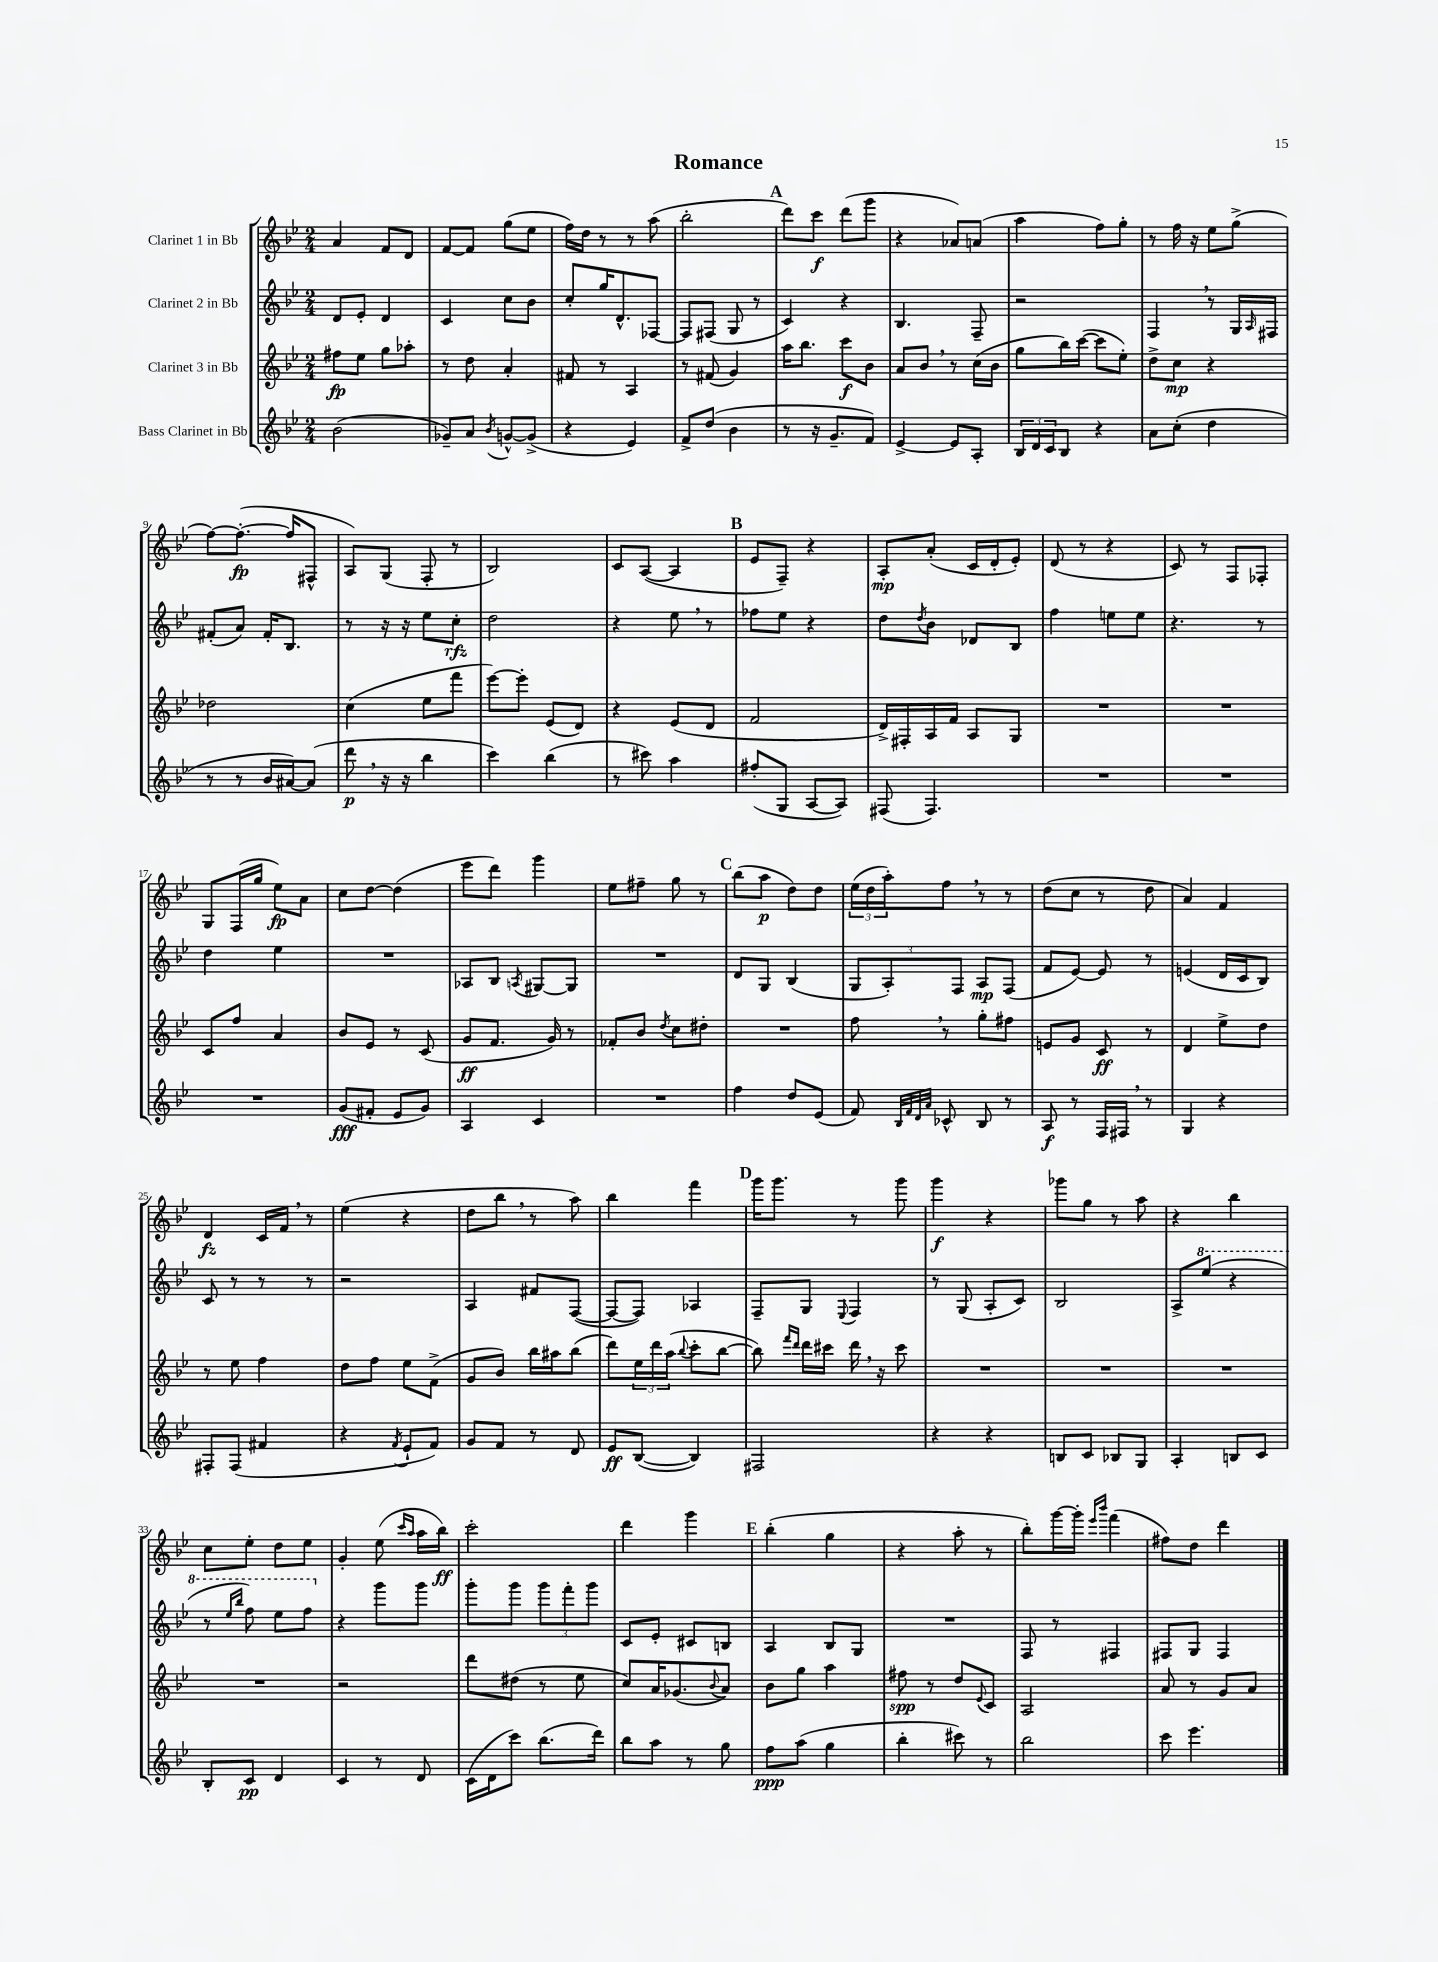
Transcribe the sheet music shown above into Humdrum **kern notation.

**kern	**dynam	**kern	**dynam	**kern	**dynam	**kern	**dynam
*part4	*part4	*part3	*part3	*part2	*part2	*part1	*part1
*staff4	*staff4	*staff3	*staff3	*staff2	*staff2	*staff1	*staff1
*I"Bass Clarinet in Bb	*	*I"Clarinet 3 in Bb	*	*I"Clarinet 2 in Bb	*	*I"Clarinet 1 in Bb	*
*clefG2	*	*clefG2	*	*clefG2	*	*clefG2	*
*k[b-e-]	*	*k[b-e-]	*	*k[b-e-]	*	*k[b-e-]	*
*M2/4	*	*M2/4	*	*M2/4	*	*M2/4	*
=1	=1	=1	=1	=1	=1	=1	=1
(2b-\	.	8ff#X\L	fp	8d/L	.	4a/	.
.	.	8ee-\J	.	8e-'/J	.	.	.
.	.	8gg\L	.	4d/	.	8f/L	.
.	.	8aa-X'\J	.	.	.	8d/J	.
=2	=2	=2	=2	=2	=2	=2	=2
8g-X~/L)	.	8r	.	4c/	.	[8f/L	.
8a/J	.	8dd\	.	.	.	8f/J]	.
8qb-/	.	.	.	.	.	.	.
[8gn^^/L	.	4a'/	.	8cc\L	.	(8gg\L	.
(8g^/J]	.	.	.	8b-\J	.	8ee-\J	.
=3	=3	=3	=3	=3	=3	=3	=3
4r	.	8f#X/	.	8cc'/L	.	16ff\LL)	.
.	.	.	.	.	.	16dd\JJ	.
.	.	8r	.	16gg/K	.	8r	.
.	.	.	.	8.d^^/	.	.	.
4e-/)	.	4A/	.	.	.	8r	.
.	.	.	.	[8F-X/J	.	(8aa\	.
=4	=4	=4	=4	=4	=4	=4	=4
8f^/L	.	8r	.	8F-/L]	.	2bb-'\	.
(8dd/J	.	(8f#X/	.	(8F#X/J	.	.	.
4b-\	.	4g/)	.	8G/	.	.	.
.	.	.	.	8r	.	.	.
!!LO:REH:place=s1:t=A
=5	=5	=5	=5	=5	=5	=5	=5
8r	.	16aa\KL	.	4c/)	.	8ddd\L)	.
.	.	8.bb-\J	.	.	.	.	.
16r	.	.	.	.	.	8ccc\J	f
8.g~/L	.	.	.	.	.	.	.
.	.	8ccc\L	f	4r	.	(8ddd\L	.
8f/J)	.	8b-\J	.	.	.	8ggg\J	.
=6	=6	=6	=6	=6	=6	=6	=6
[4e-^/	.	8a/L	.	4.B-/	.	4r	.
.	.	8b-,/J	.	.	.	.	.
8e-/L]	.	8r	.	.	.	8a-X/L)	.
8A'/J	.	(16cc\LL	.	8F~/	.	(8an/J	.
.	.	16b-\JJ	.	.	.	.	.
=7	=7	=7	=7	=7	=7	=7	=7
24B-/LL	.	8gg\L	.	2r	.	4aa\	.
24d/	.	.	.	.	.	.	.
24c/J	.	.	.	.	.	.	.
8B-/J	.	16bb-\L)	.	.	.	.	.
.	.	([16ccc\JJ	.	.	.	.	.
4r	.	8ccc\L]	.	.	.	8ff\L)	.
.	.	8ee-'\J)	.	.	.	8gg'\J	.
=8	=8	=8	=8	=8	=8	=8	=8
8a\L	.	8dd^\L	.	4F,/	.	8r	.
(8cc'\J	.	8cc\J	mp	.	.	16ff\	.
.	.	.	.	.	.	16r	.
4dd\	.	4r	.	8r	.	8ee-\L	.
.	.	.	.	16G/LL	.	(8gg^\J	.
.	.	.	.	16qqA/	.	.	.
.	.	.	.	16F#X/JJ	.	.	.
!!LO:LB:g=z
=9	=9	=9	=9	=9	=9	=9	=9
8r	.	2dd-X\	.	(8f#X'/L	.	[8ff\L)	.
8r	.	.	.	8a/J)	.	(8.ff'\J_	fp
16b-/LL	.	.	.	16f#'/KL	.	.	.
[16a#X/J)	.	.	.	8.B-/J	.	16ff/KL]	.
(8a#/J]	.	.	.	.	.	8F#X^^/J	.
=10	=10	=10	=10	=10	=10	=10	=10
8ddd,\	p	(4cc\	.	8r	.	8A/L)	.
16r	.	.	.	16r	.	(8G/J	.
16r	.	.	.	16r	.	.	.
4bb-\	.	8ee-\L	.	8ee-\L	.	8F'/	.
.	.	8fff\J	.	8cc'\J	rfz	8r	.
=11	=11	=11	=11	=11	=11	=11	=11
4ccc\)	.	[8eee-\L)	.	2dd\	.	2B-/)	.
.	.	8eee-'\J]	.	.	.	.	.
(4bb-\	.	(8e-/L	.	.	.	.	.
.	.	8d/J)	.	.	.	.	.
=12	=12	=12	=12	=12	=12	=12	=12
8r	.	4r	.	4r	.	8c/L	.
8ccc#X\)	.	.	.	.	.	([8A/J	.
4aa\	.	(8e-/L	.	8ee-,\	.	4A/]	.
.	.	8d/J	.	8r	.	.	.
!!LO:REH:place=s1:t=B
=13	=13	=13	=13	=13	=13	=13	=13
(8ff#X'/L	.	2f/	.	8ff-X\L	.	8e-/L	.
8G/J	.	.	.	8ee-\J	.	8F~/J)	.
[8A/L	.	.	.	4r	.	4r	.
8A/J])	.	.	.	.	.	.	.
=14	=14	=14	=14	=14	=14	=14	=14
(8F#X/	.	16d^/LL)	.	8dd\L	.	8A'/L	mp
.	.	16F#X'/	.	.	.	.	.
.	.	.	.	8qdd/	.	.	.
4.F#/)	.	16A/	.	8b-\J	.	(8a'/J	.
.	.	16f/JJ	.	.	.	.	.
.	.	8A/L	.	8d-X/L	.	16c/LL	.
.	.	.	.	.	.	16d'/J	.
.	.	8G/J	.	8B-/J	.	8e-'/J)	.
=15	=15	=15	=15	=15	=15	=15	=15
2r	.	2r	.	4ff\	.	(8d/	.
.	.	.	.	.	.	8r	.
.	.	.	.	8een\L	.	4r	.
.	.	.	.	8ee\J	.	.	.
=16	=16	=16	=16	=16	=16	=16	=16
2r	.	2r	.	4.r	.	8c/)	.
.	.	.	.	.	.	8r	.
.	.	.	.	.	.	8F/L	.
.	.	.	.	8r	.	8F-X'/J	.
!!LO:LB:g=z
=17	=17	=17	=17	=17	=17	=17	=17
2r	.	8c/L	.	4dd\	.	8G/L	.
.	.	8ff/J	.	.	.	(16F/L	.
.	.	.	.	.	.	16gg/JJ	.
.	.	4a/	.	4ee-\	.	8ee-\L)	fp
.	.	.	.	.	.	8a\J	.
=18	=18	=18	=18	=18	=18	=18	=18
(8g/L	fff	8b-/L	.	2r	.	8cc\L	.
8f#X'/J	.	8e-/J	.	.	.	[8dd\J	.
8e-/L	.	8r	.	.	.	(4dd\]	.
8g/J)	.	(8c/	.	.	.	.	.
=19	=19	=19	=19	=19	=19	=19	=19
4A/	.	8g/L	ff	8A-X/L	.	8eee-\L	.
.	.	8.f/J	.	8B-/J	.	8ddd\J)	.
.	.	.	.	8qAn/	.	.	.
4c/	.	.	.	[8G#X/L	.	4ggg\	.
.	.	16g/)	.	.	.	.	.
.	.	8r	.	8G#/J]	.	.	.
=20	=20	=20	=20	=20	=20	=20	=20
2r	.	8f-X'/L	.	2r	.	8ee-\L	.
.	.	8b-/J	.	.	.	8ff#X~\J	.
.	.	8qdd/	.	.	.	.	.
.	.	8cc\L	.	.	.	8gg\	.
.	.	8dd#X'\J	.	.	.	8r	.
!!LO:REH:place=s1:t=C
=21	=21	=21	=21	=21	=21	=21	=21
4ff\	.	2r	.	8d/L	.	(8bb-\L	.
.	.	.	.	8G/J	.	8aa\J	p
8dd/L	.	.	.	(4B-/	.	8dd\L)	.
(8e-/J	.	.	.	.	.	8dd\J	.
=22	=22	=22	=22	=22	=22	=22	=22
8f/)	.	8ff,\	.	12G/L	.	(24ee-\LL	.
.	.	.	.	.	.	24dd\	.
.	.	.	.	12A'/)	.	24aa'\J)	.
32qqB-/LLL	.	.	.	.	.	.	.
32qqf/	.	.	.	.	.	.	.
32qqd/	.	.	.	.	.	.	.
32qqa/JJJ	.	.	.	.	.	.	.
8c-X^^/	.	8r	.	.	.	8ff,\J	.
.	.	.	.	12F/J	.	.	.
8B-/	.	8gg'\L	.	8A/L	mp	8r	.
8r	.	8ff#X\J	.	(8F/J	.	8r	.
=23	=23	=23	=23	=23	=23	=23	=23
8A/	f	8en/L	.	8f/L	.	(8dd\L	.
8r	.	8g/J	.	[8e-/J)	.	8cc\J	.
16F/LL	.	8c/	ff	8e-/]	.	8r	.
16F#X,/JJ	.	.	.	.	.	.	.
8r	.	8r	.	8r	.	8dd\	.
=24	=24	=24	=24	=24	=24	=24	=24
4G/	.	4d/	.	(4en/	.	4a/)	.
4r	.	8ee-^\L	.	16d/LL	.	4f/	.
.	.	.	.	16c/J	.	.	.
.	.	8dd\J	.	8B-/J)	.	.	.
!!LO:LB:g=z
=25	=25	=25	=25	=25	=25	=25	=25
8F#X'/L	.	8r	.	8c/	.	4d/	fz
(8F#/J	.	8ee-\	.	8r	.	.	.
4f#X/	.	4ff\	.	8r	.	16c/LL	.
.	.	.	.	.	.	16f,/JJ	.
.	.	.	.	8r	.	8r	.
=26	=26	=26	=26	=26	=26	=26	=26
4r	.	8dd\L	.	2r	.	(4ee-\	.
.	.	8ff\J	.	.	.	.	.
8qf/	.	.	.	.	.	.	.
8e-`/L	.	8ee-\L	.	.	.	4r	.
8f/J)	.	(8f^\J	.	.	.	.	.
=27	=27	=27	=27	=27	=27	=27	=27
8g/L	.	8g/L	.	4A/	.	8dd\L	.
8f/J	.	8b-/J)	.	.	.	8bb-,\J	.
8r	.	16bb-\LL	.	8f#X/L	.	8r	.
.	.	16aa#X\J	.	.	.	.	.
8d/	.	(8bb-\J	.	([8F/J	.	8aa\)	.
=28	=28	=28	=28	=28	=28	=28	=28
8e-/L	ff	8ddd\L)	.	8F/L_	.	4bb-\	.
([8B-/J	.	24ee-\L	.	8F/J])	.	.	.
.	.	24ddd\	.	.	.	.	.
.	.	(24aa\JJ	.	.	.	.	.
.	.	8qqbb-/	.	.	.	.	.
4B-/])	.	8ccc'\L	.	4A-X/	.	4fff\	.
.	.	[8bb-\J	.	.	.	.	.
!!LO:REH:place=s1:t=D
=29	=29	=29	=29	=29	=29	=29	=29
2F#X/	.	8bb-\])	.	8F~/L	.	16ggg\KL	.
.	.	.	.	.	.	8.ggg\J	.
.	.	16qqfff/LL	.	.	.	.	.
.	.	16qqddd/JJ	.	.	.	.	.
.	.	16ddd\LL	.	8G/J	.	.	.
.	.	16ccc#X\JJ	.	.	.	.	.
.	.	.	.	8qqE-/	.	.	.
.	.	16ddd,\	.	4F/	.	8r	.
.	.	16r	.	.	.	.	.
.	.	8ccc#\	.	.	.	8ggg\	.
=30	=30	=30	=30	=30	=30	=30	=30
4r	.	2r	.	8r	.	4ggg\	f
.	.	.	.	(8G/	.	.	.
4r	.	.	.	8A'/L	.	4r	.
.	.	.	.	8c/J)	.	.	.
=31	=31	=31	=31	=31	=31	=31	=31
8Bn/L	.	2r	.	2B-/	.	8ggg-X\L	.
8c/J	.	.	.	.	.	8gg\J	.
8B-X/L	.	.	.	.	.	8r	.
8G/J	.	.	.	.	.	8aa\	.
=32	=32	=32	=32	=32	=32	=32	=32
4A'/	.	2r	.	8A^/L	.	4r	.
*	*	*	*	*8va	*	*	*
.	.	.	.	(8eee-/J	.	.	.
8Bn/L	.	.	.	4r	.	4bb-\	.
8c/J	.	.	.	.	.	.	.
!!LO:LB:g=z
=33	=33	=33	=33	=33	=33	=33	=33
8B-'/L	.	2r	.	8r	.	8cc\L	.
.	.	.	.	16qqeee-/LL	.	.	.
.	.	.	.	16qqbbb-/JJ	.	.	.
8c/J	pp	.	.	8fff\)	.	8ee-'\J	.
4d/	.	.	.	8eee-\L	.	8dd\L	.
.	.	.	.	8fff\J	.	8ee-\J	.
=34	=34	=34	=34	=34	=34	=34	=34
*	*	*	*	*X8va	*	*	*
4c/	.	2r	.	4r	.	4g'/	.
8r	.	.	.	8ggg\L	.	(8ee-\	.
.	.	.	.	.	.	16qqccc/LL	.
.	.	.	.	.	.	16qqaa/JJ	.
8d/	.	.	.	8ggg\J	.	16aa\LL	.
.	.	.	.	.	.	16bb-\JJ)	ff
=35	=35	=35	=35	=35	=35	=35	=35
(16c\LL	.	8ddd\L	.	8ggg'\L	.	2ccc'\	.
16d\J	.	.	.	.	.	.	.
8ccc\J)	.	(8dd#X\J	.	8ggg\J	.	.	.
(8.bb-\L	.	8r	.	12ggg\L	.	.	.
.	.	.	.	12fff'\	.	.	.
.	.	8ee-\	.	.	.	.	.
.	.	.	.	12ggg\J	.	.	.
16ddd\Jk)	.	.	.	.	.	.	.
=36	=36	=36	=36	=36	=36	=36	=36
8bb-\L	.	8cc/L)	.	8c/L	.	4ddd\	.
8aa\J	.	16a/K	.	8e-'/J	.	.	.
.	.	(8.g-X/	.	.	.	.	.
8r	.	.	.	8c#X/L	.	4ggg\	.
.	.	8qqb-/	.	.	.	.	.
8gg\	.	8a/J)	.	8Bn/J	.	.	.
!!LO:REH:place=s1:t=E
=37	=37	=37	=37	=37	=37	=37	=37
8ff\L	ppp	8b-\L	.	4A/	.	(4bb-'\	.
(8aa\J	.	8gg\J	.	.	.	.	.
4gg\	.	4aa\	.	8B-/L	.	4gg\	.
.	.	.	.	8G/J	.	.	.
=38	=38	=38	=38	=38	=38	=38	=38
4bb-'\	.	8ff#X\	spp	2r	.	4r	.
.	.	8r	.	.	.	.	.
8ccc#X\)	.	8dd/L	.	.	.	8aa'\	.
.	.	8qqe-/	.	.	.	.	.
8r	.	8c/J	.	.	.	8r	.
=39	=39	=39	=39	=39	=39	=39	=39
2bb-\	.	2A/	.	8F/	.	8bb-'\L)	.
.	.	.	.	8r	.	[16ggg\L	.
.	.	.	.	.	.	16ggg'\JJ]	.
.	.	.	.	.	.	16qqeee-/LL	.
.	.	.	.	.	.	16qqbbb-/JJ	.
.	.	.	.	4F#X/	.	(4fff\	.
=40	=40	=40	=40	=40	=40	=40	=40
8ccc\	.	8a/	.	8F#X/L	.	8ff#X\L)	.
4.eee-\	.	8r	.	8G/J	.	8dd\J	.
.	.	8g/L	.	4F#/	.	4ddd\	.
.	.	8a/J	.	.	.	.	.
==	==	==	==	==	==	==	==
*-	*-	*-	*-	*-	*-	*-	*-
